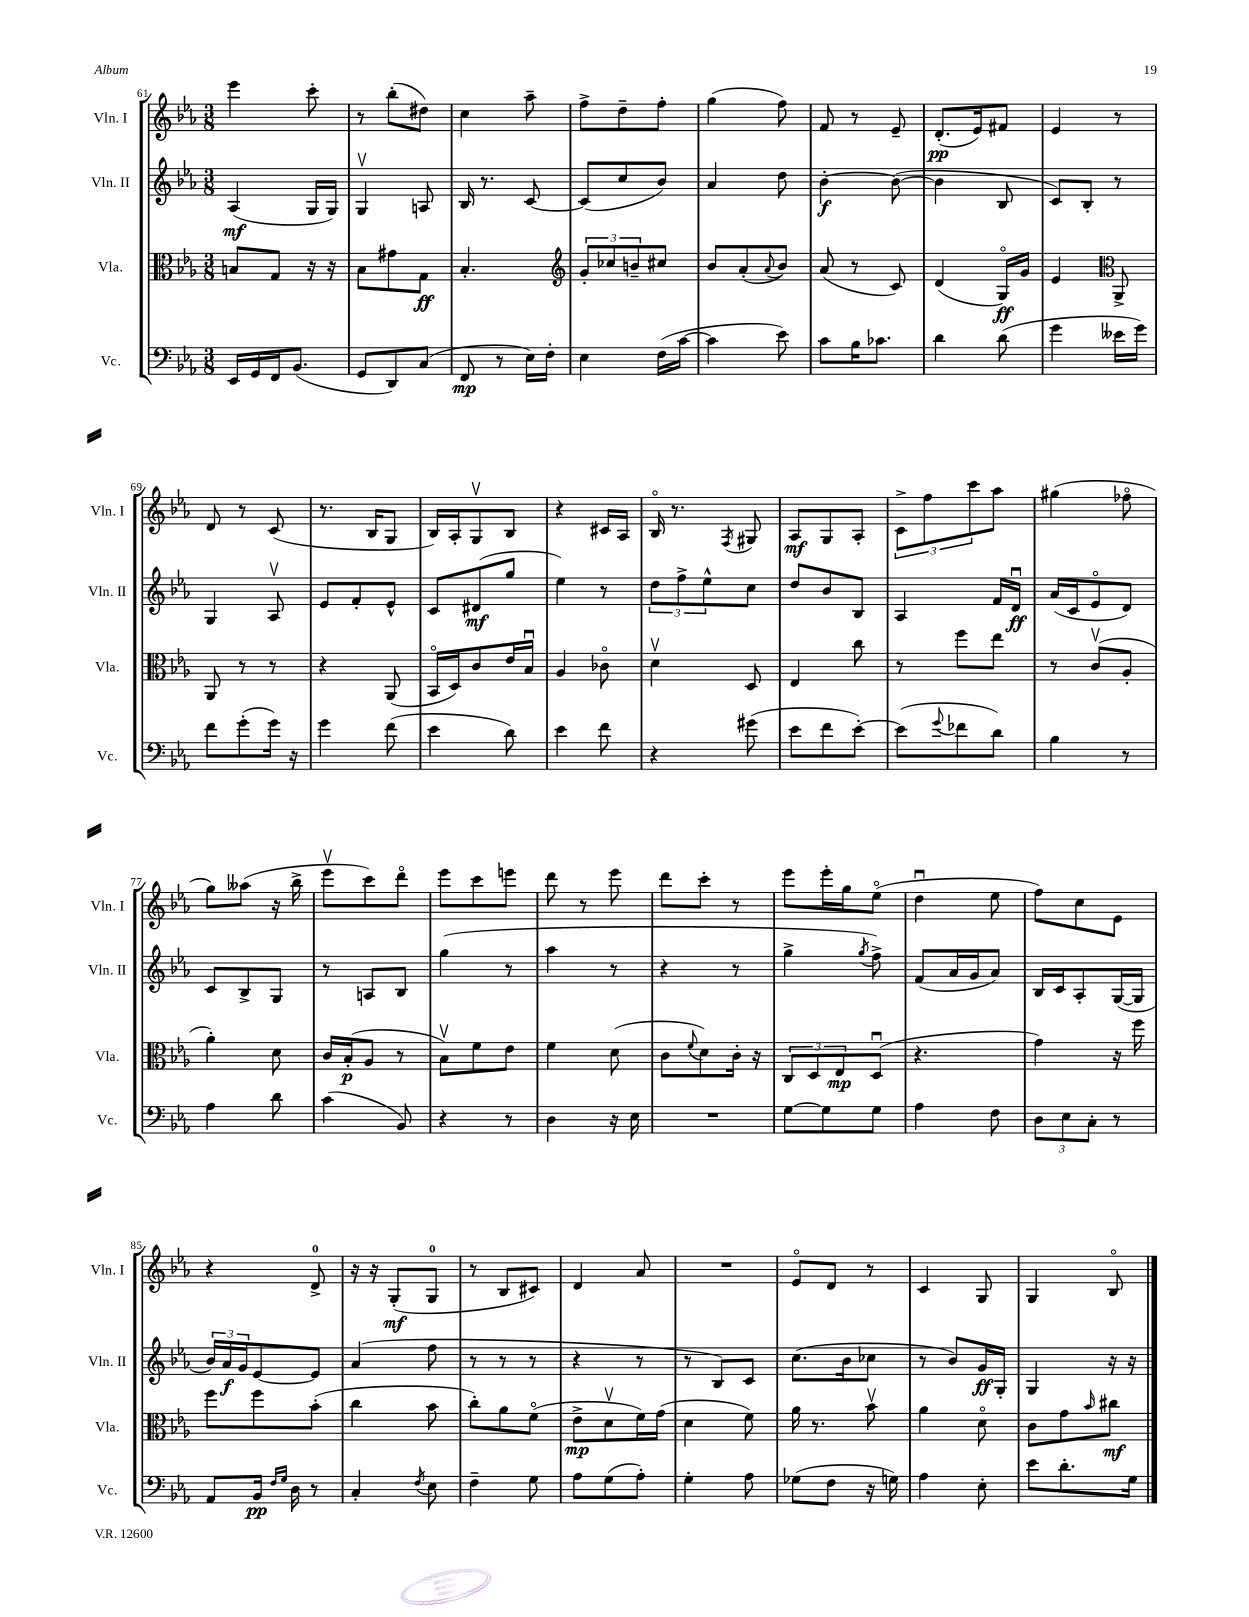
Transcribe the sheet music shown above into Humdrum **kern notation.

**kern	**kern	**kern	**kern
*staff4	*staff3	*staff2	*staff1
*clefF4	*clefC3	*clefG2	*clefG2
*k[b-e-a-]	*k[b-e-a-]	*k[b-e-a-]	*k[b-e-a-]
*M3/8	*M3/8	*M3/8	*M3/8
16EE-/LL	8B/L	(4A-/	4eee-\
16GG/	.	.	.
16FF/J	8G/J	.	.
(8.BB-/J	.	.	.
.	16r	16G/LL	8ccc'\
.	16r	16G/JJ)	.
=	=	=	=
8GG/L	8B-\L	4Gv/	8r
8DD/)	8g#\	.	(8bb-'\L
(8C/J	8G\J	8A/	8dd#\J)
=	=	=	=
8FF/	4.B-'/	16B-/	4cc\
.	.	8.r	.
8r	.	.	.
16E-\LL)	.	[8c/	8aa-~\
16F'\JJ	.	.	.
=	=	=	=
*	*clefG2	*	*
4E-\	12g'/L	(8c/]L	8ff^\L
.	12cc-/	.	.
.	.	8cc/	8dd~\
.	12b~/	.	.
(16F\LL	8cc#/J	8b-/J)	8ff'\J
[16c\JJ	.	.	.
=	=	=	=
4c\]	8b-/L	4a-/	(4gg\
.	(8a-'/	.	.
.	8qqa-/	.	.
8e-\)	8b-/J)	8dd\	8ff\)
=	=	=	=
8c\L	(8a-/	[4b-'\	8f/
16B-\K	8r	.	8r
8.c-\J	.	.	.
.	8c/)	(8b-\_	8e-~/
=	=	=	=
4d\	(4d/	4b-\]	(8.d'/L
.	.	.	16e-/k)
(8d\	16Go/LL)	8B-/	8f#/J
.	16g/JJ	.	.
=	=	=	=
4g\	4e-/	8c/L)	4e-/
.	.	8B-'/J	.
*	*clefC3	*	*
16e--\LL	8AA-^/	8r	8r
16g\JJ)	.	.	.
=	=	=	=
8f\L	8AA-/	4G/	8d/
(8g'\	8r	.	8r
16g\Jk)	8r	8A-v/	(8c/
16r	.	.	.
=	=	=	=
4g\	4r	8e-/L	8.r
.	.	8f'/	.
.	.	.	16B-/LK
(8f\	(8AA-/	8e-^^/J	8G/J
=	=	=	=
4e-\	16BB-o/LL	8c/L	16B-/LL)
.	16D/J)	.	16A-'/J
.	8c/	(8d#/	8Gv/
8d\)	16e-/L	8gg/J	8B-/J
.	16B-u/JJ	.	.
=	=	=	=
4e-\	4A-/	4ee-\)	4r
8f\	8c-o\	8r	16c#/LL
.	.	.	16A-/JJ
=	=	=	=
4r	4dv\	12dd\L	16B-o/
.	.	.	8.r
.	.	12ff^\	.
.	.	12ee-^^\	.
.	.	.	8qF/
(8g#\	8D/	8cc\J	8G#/
=	=	=	=
8e-\L	4E-/	8dd/L	8A-/L
8f\	.	8b-/	8G/
[8e-'\J)	8cc\	8B-/J	8A-'/J
=	=	=	=
(8e-\]L	8r	4A-/	12c^\L
.	.	.	12ff\
8qqg/	.	.	.
8f-\	8ff\L	.	.
.	.	.	12ccc\
8d\J)	8ee-\J	16f/LL	8aa-\J
.	.	16du/JJ	.
=	=	=	=
4B-\	8r	(16a-/LL	(4gg#\
.	.	16c/J	.
.	(8cv/L	8e-o/	.
8r	8A-'/J	8d/J)	8ff-o\
=	=	=	=
4A-\	4a-'\)	8c/L	8gg\L)
.	.	8B-^/	(8aa--\J
8d\	8d\	8G/J	16r
.	.	.	16bb-^\
=	=	=	=
(4c\	16c/LL	8r	8eee-v\L
.	(16B-'/J	.	.
.	8A-/J	8A/L	8ccc\)
8BB-/)	8r	8B-/J	8dddo\J
=	=	=	=
4r	8B-v\L)	(4gg\	8eee-\L
.	8f\	.	8ccc\
8r	8e-\J	8r	8eee\J
=	=	=	=
4D\	4f\	4aa-\	8ddd\
.	.	.	8r
16r	(8d\	8r	8eee-\
16E-\	.	.	.
=	=	=	=
4.r	8c\L	4r	8ddd\L
.	8qqf/	.	.
.	8d\)	.	8ccc'\J
.	16c'\Jk	8r	8r
.	16r	.	.
=	=	=	=
[8G\L	12C/L	4gg^\	8eee-\L
.	12D/	.	.
8G\]	.	.	16eee-'\L
.	12E-/	.	.
.	.	.	16gg\J
.	.	8qgg/	.
8G\J	(8Du/J	8ff^\)	(8ee-o\J
=	=	=	=
4A-\	4.r	(8f/L	4ddu\
.	.	16a-/L	.
.	.	16g/J	.
8F\	.	8a-/J)	8ee-\
=	=	=	=
12D\L	4g\)	16B-/LL	8ff\L)
.	.	16c/J	.
12E-\	.	.	.
.	.	8A-'/	8cc\
12C'\J	.	.	.
8r	16r	([16G/L	8e-\J
.	16ff\	16G/]JJ	.
=	=	=	=
8AA-/L	8ff\L	24b-/LL)	4r
.	.	24a-/	.
.	.	24g/J	.
16BB-/Jk	8ff\	[8e-/	.
16qqF/LL	.	.	.
16qqG/JJ	.	.	.
16D\	.	.	.
8r	(8b-'\J	8e-/]J	8d^/
=	=	=	=
4C'/	4cc\	(4a-/	16r
.	.	.	16r
.	.	.	(8G'/L
8qF/	.	.	.
8E-\	8b-\	8ff\	8G/J
=	=	=	=
4F~\	8cc'\L)	8r	8r
.	8a-\	8r	8B-/L
8G\	(8fo\J	8r	8c#/J)
=	=	=	=
8A-\L	8e-^\L	4r	4d/
(8G\	8dv\	.	.
8A-'\J)	16f\L)	8r	8a-/
.	(16g\JJ	.	.
=	=	=	=
4G'\	4d\	8r	4.r
.	.	8B-/L)	.
8A-\	8f\)	8c/J	.
=	=	=	=
(8G-\L	16a-\	(8.cc\L	8e-o/L
.	8.r	.	.
8F\J	.	.	8d/J
.	.	16b-\k	.
16r	8b-v\	8cc-\J	8r
16G\)	.	.	.
=	=	=	=
4A-\	4a-\	8r	4c/
.	.	8b-/L)	.
8E-'\	8do\	16g/L	8G/
.	.	16G'/JJ	.
=	=	=	=
8e-\L	8c\L	4G/	4G/
8.d'\	8g\	.	.
.	16qqb-/	.	.
.	8cc#\J	16r	8B-o/
16G\Jk	.	16r	.
==	==	==	==
*-	*-	*-	*-
